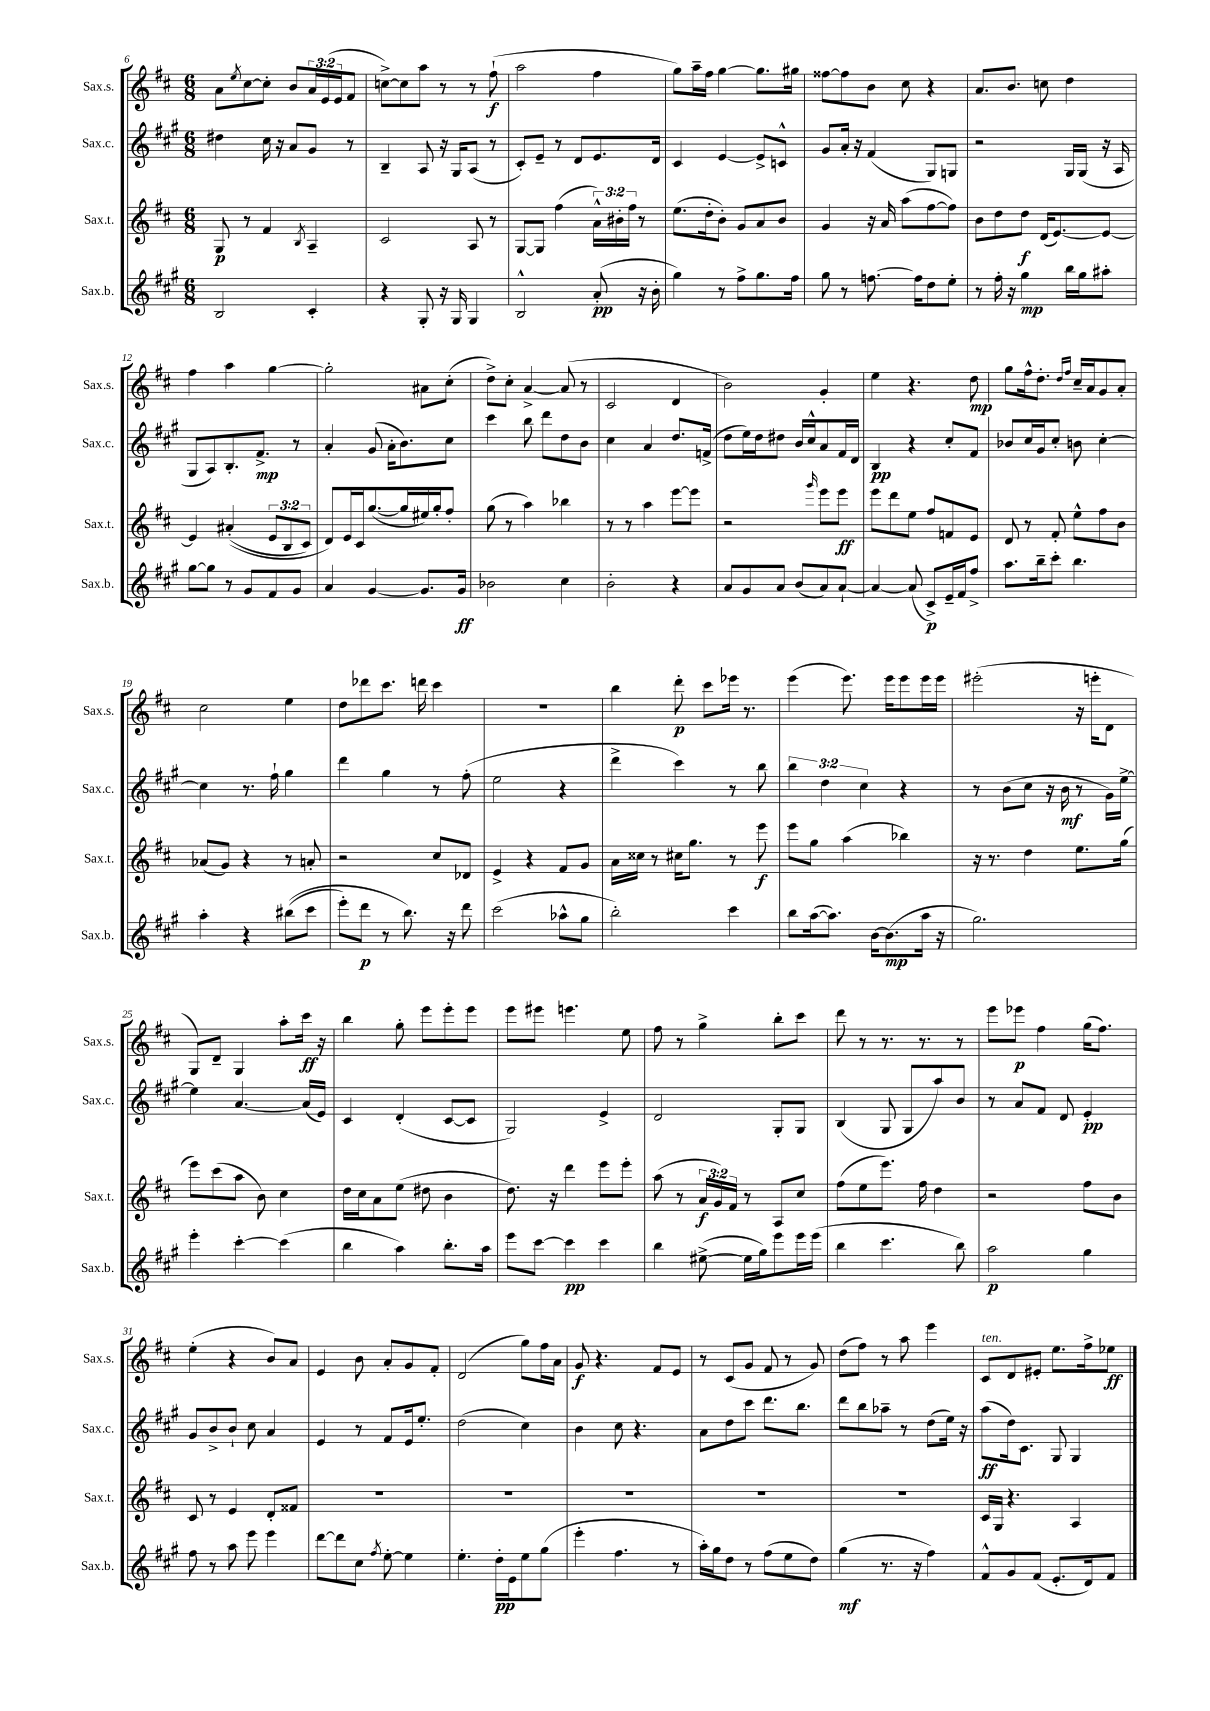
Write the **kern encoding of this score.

**kern	**dynam	**kern	**dynam	**kern	**dynam	**kern	**dynam
*part4	*part4	*part3	*part3	*part2	*part2	*part1	*part1
*staff4	*staff4	*staff3	*staff3	*staff2	*staff2	*staff1	*staff1
*I"Sax.b.	*	*I"Sax.t.	*	*I"Sax.c.	*	*I"Sax.s.	*
*I'Sax.b.	*	*I'Sax.t.	*	*I'Sax.c.	*	*I'Sax.s.	*
*clefG2	*	*clefG2	*	*clefG2	*	*clefG2	*
*k[f#c#g#]	*	*k[f#c#]	*	*k[f#c#g#]	*	*k[f#c#]	*
*M6/8	*	*M6/8	*	*M6/8	*	*M6/8	*
=6	=6	=6	=6	=6	=6	=6	=6
2B/	.	8G/	p	4dd#X\	.	8a\L	.
.	.	.	.	.	.	8qee/	.
.	.	8r	.	.	.	[8cc#\	.
.	.	4f#/	.	16cc#\	.	8cc#'\J]	.
.	.	.	.	16r	.	.	.
.	.	.	.	8a/L	.	8b/L	.
.	.	8qB/	.	.	.	.	.
4c#'/	.	4A~/	.	8g#/J	.	24a/L	.
.	.	.	.	.	.	(24e/	.
.	.	.	.	.	.	24e/J	.
.	.	.	.	8r	.	8f#/J	.
=7	=7	=7	=7	=7	=7	=7	=7
4r	.	2c#/	.	4B~/	.	[8ccn^\L)	.
.	.	.	.	.	.	8cc\]	.
8G#'/	.	.	.	8A/	.	8aa\J	.
16r	.	.	.	16r	.	8r	.
16G#/	.	.	.	16G#/KL	.	.	.
4G#/	.	8A/	.	(8A/J	.	8r	.
.	.	8r	.	8r	.	(8ff#`\	f
=8	=8	=8	=8	=8	=8	=8	=8
2B^^/	.	[8G/L	.	8c#'/L)	.	2aa\	.
.	.	8G/J]	.	8e~/J	.	.	.
.	.	(4ff#\	.	8r	.	.	.
.	.	.	.	8d/L	.	.	.
(8a'/	pp	24a^^\LL)	.	8.e/	.	4ff#\	.
.	.	24b#X'\	.	.	.	.	.
.	.	24ff#\JJ	.	.	.	.	.
16r	.	8r	.	.	.	.	.
16b'\	.	.	.	16d/Jk	.	.	.
=9	=9	=9	=9	=9	=9	=9	=9
4gg#\)	.	(8.ee\L	.	4c#/	.	8gg\L)	.
.	.	.	.	.	.	16aa~\L	.
.	.	16dd'\k	.	.	.	16ff#\JJ	.
8r	.	8b'\J)	.	[4e/	.	[4gg\	.
8ff#^\L	.	8g/L	.	.	.	.	.
8.gg#\	.	8a/	.	8e^/L]	.	8.gg\L]	.
.	.	8b/J	.	8cn^^/J	.	.	.
16ff#\Jk	.	.	.	.	.	16gg#X\Jk	.
=10	=10	=10	=10	=10	=10	=10	=10
8gg#\	.	4g/	.	8g#/L	.	[8ff##X\L	.
8r	.	.	.	16a'/Jk	.	8ff##\]	.
.	.	.	.	16r	.	.	.
[8.ffn\	.	16r	.	(4f#/	.	8b\J	.
.	.	16a/	.	.	.	.	.
.	.	(8aa\L	.	.	.	8cc#\	.
16ff\KL]	.	.	.	.	.	.	.
8dd\	.	[8ff#\	.	8G#/L)	.	4r	.
8ee'\J	.	8ff#\J])	.	8Gn/J	.	.	.
=11	=11	=11	=11	=11	=11	=11	=11
8r	.	8b\L	.	2r	.	8.a/L	.
16ff#'\	.	8dd\	.	.	.	.	.
16r	.	.	.	.	.	8.b/J	.
4gg#\	mp	8dd\J	f	.	.	.	.
.	.	(16d/KL	.	.	.	8ccn\	.
.	.	[8.e/)	.	.	.	.	.
16bb\LL	.	.	.	16G#/LL	.	4dd\	.
16gg#\J	.	.	.	(16G#/JJ	.	.	.
8aa#X'\J	.	8e/J_	.	16r	.	.	.
.	.	.	.	16A/	.	.	.
!!LO:LB:g=z
=12	=12	=12	=12	=12	=12	=12	=12
[8gg#\L	.	4e/]	.	8G#/L	.	4ff#\	.
8gg#\J]	.	.	.	8A/)	.	.	.
8r	.	((4a#X'/	.	8.B'/	.	4aa\	.
8g#/L	.	.	.	.	.	.	.
.	.	.	.	8.f#^/J	mp	.	.
8f#/	.	12e/L	.	.	.	[4gg\	.
.	.	12B/	.	.	.	.	.
8g#/J	.	.	.	8r	.	.	.
.	.	12c#/J)	.	.	.	.	.
=13	=13	=13	=13	=13	=13	=13	=13
4a/	.	8d/L)	.	4a'/	.	2gg'\]	.
.	.	16e/L	.	.	.	.	.
.	.	16c#/J	.	.	.	.	.
[4g#/	.	([8.gg/	.	(8g#/	.	.	.
.	.	.	.	16a'\KL	.	.	.
.	.	16gg/L]	.	8.b\)	.	.	.
8.g#/L]	.	16ee#X/)	.	.	.	8a#X\L	.
.	.	16gg'/J	.	.	.	.	.
.	.	8ff#'/J	.	8cc#\J	.	(8cc#'\J	.
16g#/Jk	ff	.	.	.	.	.	.
=14	=14	=14	=14	=14	=14	=14	=14
2b-X\	.	(8gg\	.	4ccc#\	.	8dd^\L)	.
.	.	8r	.	.	.	8cc#'\J	.
.	.	4aa\)	.	8bb\	.	[4a^/	.
.	.	.	.	8ddd\L	.	.	.
4cc#\	.	4bb-X\	.	8dd\	.	(8a/]	.
.	.	.	.	8b\J	.	8r	.
=15	=15	=15	=15	=15	=15	=15	=15
2b'\	.	8r	.	4cc#\	.	2c#/	.
.	.	8r	.	.	.	.	.
.	.	4aa\	.	4a/	.	.	.
4r	.	[8eee\L	.	8.dd/L	.	4d/	.
.	.	8eee\J]	.	.	.	.	.
.	.	.	.	(16fn^/Jk	.	.	.
=16	=16	=16	=16	=16	=16	=16	=16
8a/L	.	2r	.	8dd\L	.	2b\)	.
8g#/	.	.	.	16ee\L)	.	.	.
.	.	.	.	16dd\J	.	.	.
8a/J	.	.	.	8dd#X\J	.	.	.
(8b/L	.	.	.	16b/LL	.	.	.
.	.	.	.	16cc#^^/J	.	.	.
.	.	16qqggg/	.	.	.	.	.
8a/)	.	8eee\L	.	8a/	.	4g'/	.
[8a`/J	.	8eee\J	ff	16f#/L	.	.	.
.	.	.	.	16d/JJ	.	.	.
=17	=17	=17	=17	=17	=17	=17	=17
4a/_	.	8eee\L	.	4B/	pp	4ee\	.
.	.	8ddd\	.	.	.	.	.
(8a/]	.	8ee\J	.	4r	.	4.r	.
8c#^/L)	p	8ff#/L	.	.	.	.	.
16e~/L	.	8fn/	.	8cc#'/L	.	.	.
16f#/J	.	.	.	.	.	.	.
8ff#^/J	.	8e/J	.	8f#/J	.	8dd\	mp
=18	=18	=18	=18	=18	=18	=18	=18
8.aa\L	.	8d/	.	8b-X/L	.	8gg\L	.
.	.	8r	.	16cc#/L	.	16ff#^^\k	.
16bb~\k	.	.	.	16g#/J	.	8.dd'\J	.
8ccc#'\J	.	8f#'/	.	8cc#'/J	.	.	.
.	.	.	.	.	.	16qqdd/LL	.
.	.	.	.	.	.	16qqff#/JJ	.
4.bb\	.	8ee^^\L	.	8bn\	.	16cc#~/LL	.
.	.	.	.	.	.	16a/J	.
.	.	8ff#\	.	[4cc#'\	.	8g/	.
.	.	8b\J	.	.	.	8a'/J	.
!!LO:LB:g=z
=19	=19	=19	=19	=19	=19	=19	=19
4aa'\	.	(8a-X/L	.	4cc#\]	.	2cc#\	.
.	.	8g/J)	.	.	.	.	.
4r	.	4r	.	8.r	.	.	.
.	.	.	.	16ff#`\	.	.	.
((8bb#X\L	.	8r	.	4gg#\	.	4ee\	.
8ccc#\J	.	8an'/	.	.	.	.	.
=20	=20	=20	=20	=20	=20	=20	=20
8eee'\L)	.	2r	.	4ddd\	.	8dd\L	.
8ddd\J	p	.	.	.	.	8ddd-X\	.
8r	.	.	.	4gg#\	.	8.ccc#\J	.
8.bb\)	.	.	.	.	.	.	.
.	.	.	.	.	.	16dddn\	.
.	.	8cc#/L	.	8r	.	4ccc#\	.
16r	.	.	.	.	.	.	.
8ddd\	.	8d-X/J	.	(8ff#'\	.	.	.
=21	=21	=21	=21	=21	=21	=21	=21
(2ccc#\	.	4e^/	.	2ee\	.	2.r	.
.	.	4r	.	.	.	.	.
8aa-X^^\L	.	8f#/L	.	4r	.	.	.
8gg#\J	.	8g/J	.	.	.	.	.
=22	=22	=22	=22	=22	=22	=22	=22
2bb'\)	.	16a\LL	.	4ddd^\	.	4bb\	.
.	.	16cc##X\JJ	.	.	.	.	.
.	.	8r	.	.	.	.	.
.	.	16cc#X\KL	.	4ccc#\)	.	8ddd'\	p
.	.	8.gg\J	.	.	.	.	.
.	.	.	.	.	.	8ccc#\L	.
4ccc#\	.	8r	.	8r	.	16eee-X\Jk	.
.	.	.	.	.	.	8.r	.
.	.	8eee\	f	8bb\	.	.	.
=23	=23	=23	=23	=23	=23	=23	=23
8bb\L	.	8eee\L	.	6bb\	.	(4eee\	.
([16aa\k	.	8gg\J	.	.	.	.	.
.	.	.	.	6dd\	.	.	.
8.aa\J])	.	.	.	.	.	.	.
.	.	(4aa\	.	.	.	8.eee\)	.
.	.	.	.	6cc#\	.	.	.
[16b\KL	.	.	.	.	.	.	.
(8.b\]	mp	.	.	.	.	16eee\KL	.
.	.	4bb-X\)	.	4r	.	8eee\	.
16aa\Jk	.	.	.	.	.	16eee\L	.
16r	.	.	.	.	.	16eee\JJ	.
=24	=24	=24	=24	=24	=24	=24	=24
2.gg#\)	.	16r	.	8r	.	(2eee#X'\	.
.	.	8.r	.	.	.	.	.
.	.	.	.	(8b\L	.	.	.
.	.	4dd\	.	8cc#\J	.	.	.
.	.	.	.	16r	.	.	.
.	.	.	.	16b\	mf	.	.
.	.	8.ee\L	.	8r	.	16r	.
.	.	.	.	.	.	16eeen'\KL	.
.	.	.	.	16g#\LL)	.	8d\J	.
.	.	(16gg\Jk	.	[16ee^\JJ	.	.	.
!!LO:LB:g=z
=25	=25	=25	=25	=25	=25	=25	=25
4eee'\	.	8eee\L)	.	4ee\]	.	8G/L)	.
.	.	(8ccc#\	.	.	.	8d~/J	.
[4ccc#'\	.	8aa\J	.	[4.a/	.	4G/	.
.	.	8b\)	.	.	.	.	.
(4ccc#\]	.	4cc#\	.	.	.	8aa'\L	.
.	.	.	.	(16a/LL]	.	16ccc#\Jk	ff
.	.	.	.	16e/JJ)	.	16r	.
=26	=26	=26	=26	=26	=26	=26	=26
4bb\	.	16dd\LL	.	4c#/	.	4bb\	.
.	.	16cc#\J	.	.	.	.	.
.	.	8a\	.	.	.	.	.
4aa\)	.	(8ee\J	.	(4d'/	.	8gg'\	.
.	.	8dd#X\	.	.	.	8eee\L	.
8.bb'\L	.	4b\	.	[8c#/L	.	8eee'\	.
.	.	.	.	8c#/J]	.	8eee\J	.
16aa\Jk	.	.	.	.	.	.	.
=27	=27	=27	=27	=27	=27	=27	=27
8eee\L	.	8.dd\)	.	2G#/)	.	8eee\L	.
[8ccc#\J	.	.	.	.	.	8eee#X\J	.
.	.	16r	.	.	.	.	.
4ccc#\]	pp	4ddd\	.	.	.	4.eeen\	.
4ccc#\	.	8eee\L	.	4e^/	.	.	.
.	.	8eee'\J	.	.	.	8ee\	.
=28	=28	=28	=28	=28	=28	=28	=28
4bb\	.	(8aa\	.	2d/	.	8ff#\	.
.	.	8r	.	.	.	8r	.
([8ee#X^\	.	24a/LL	f	.	.	4gg^\	.
.	.	24g/)	.	.	.	.	.
.	.	24f#/JJ	.	.	.	.	.
16ee#\LL]	.	8r	.	.	.	.	.
16gg#\J)	.	.	.	.	.	.	.
8eee\	.	8A/L	.	8G#'/L	.	8bb'\L	.
16eee\L	.	8cc#/J	.	8G#/J	.	8ccc#\J	.
(16eee\JJ	.	.	.	.	.	.	.
=29	=29	=29	=29	=29	=29	=29	=29
4bb\	.	(8ff#\L	.	(4B/	.	8ddd\	.
.	.	8ee\	.	.	.	8r	.
4.ccc#\	.	8.eee\J)	.	8G#/	.	8.r	.
.	.	.	.	8G#/L	.	.	.
.	.	16ff#\	.	.	.	8.r	.
.	.	4dd\	.	8aa/)	.	.	.
8bb\)	.	.	.	8b/J	.	8r	.
=30	=30	=30	=30	=30	=30	=30	=30
2aa\	p	2r	.	8r	.	8eee\L	.
.	.	.	.	8a/L	.	8eee-X\J	p
.	.	.	.	8f#/J	.	4ff#\	.
.	.	.	.	8d/	.	.	.
4gg#\	.	8ff#\L	.	4e'/	pp	(16gg\KL	.
.	.	.	.	.	.	8.ff#\J)	.
.	.	8b\J	.	.	.	.	.
!!LO:LB:g=z
=31	=31	=31	=31	=31	=31	=31	=31
8ff#\	.	8c#/	.	8g#/L	.	(4ee'\	.
8r	.	8r	.	8b^/	.	.	.
8aa\	.	4e/	.	8b`/J	.	4r	.
8eee\	.	.	.	8cc#\	.	.	.
4eee\	.	8d'/L	.	4a/	.	8b/L)	.
.	.	8f##X/J	.	.	.	8a/J	.
=32	=32	=32	=32	=32	=32	=32	=32
[8ddd\L	.	2.r	.	4e/	.	4e/	.
8ddd\]	.	.	.	.	.	.	.
8cc#\J	.	.	.	8r	.	8b\	.
8qff#/	.	.	.	.	.	.	.
[8ee'\	.	.	.	8f#/L	.	8a'/L	.
4ee\]	.	.	.	16e/k	.	8g/	.
.	.	.	.	8.ee'/J	.	.	.
.	.	.	.	.	.	8f#'/J	.
=33	=33	=33	=33	=33	=33	=33	=33
4.ee'\	.	2.r	.	(2dd\	.	(2d/	.
16dd'\LL	pp	.	.	.	.	.	.
16e\J	.	.	.	.	.	.	.
8ee\	.	.	.	4cc#\)	.	8gg\L)	.
(8gg#\J	.	.	.	.	.	16ff#\L	.
.	.	.	.	.	.	16a\JJ	.
=34	=34	=34	=34	=34	=34	=34	=34
4eee'\	.	2.r	.	4b\	.	8g/	f
.	.	.	.	.	.	4.r	.
4.ff#\	.	.	.	8cc#\	.	.	.
.	.	.	.	4.r	.	.	.
.	.	.	.	.	.	8f#/L	.
8r	.	.	.	.	.	8e/J	.
=35	=35	=35	=35	=35	=35	=35	=35
16aa'\LL)	.	2.r	.	8a\L	.	8r	.
16gg#\J	.	.	.	.	.	.	.
8dd\J	.	.	.	8dd\	.	(8c#/L	.
8r	.	.	.	8ccc#\J	.	8g/J	.
(8ff#\L	.	.	.	8.ddd\L	.	8f#/	.
8ee\	.	.	.	.	.	8r	.
.	.	.	.	8.bb\J	.	.	.
8dd\J)	.	.	.	.	.	8g/)	.
=36	=36	=36	=36	=36	=36	=36	=36
(4gg#\	mf	2.r	.	8ddd\L	.	(8dd\L	.
.	.	.	.	8bb\	.	8ff#\J)	.
8.r	.	.	.	8aa-X~\J	.	8r	.
.	.	.	.	8r	.	8aa\	.
16r	.	.	.	.	.	.	.
4ff#\)	.	.	.	(8dd\L	.	4eee\	.
.	.	.	.	16ee\Jk)	.	.	.
.	.	.	.	16r	.	.	.
=37	=37	=37	=37	=37	=37	=37	=37
!	!	!	!	!	!	!LO:TX:a:i:t=ten.	!
8f#^^/L	.	16c#/LL	.	(8aa\L	ff	8c#/L	.
.	.	16G/JJ	.	.	.	.	.
8g#/	.	4.r	.	16dd\k)	.	8d/	.
.	.	.	.	8.c#\J	.	.	.
(8f#/J	.	.	.	.	.	8e#X'/J	.
8.e'/L	.	.	.	8G#/	.	8.ee\L	.
.	.	4A/	.	4G#/	.	.	.
16d/k)	.	.	.	.	.	16ff#^\k	.
8f#/J	.	.	.	.	.	8ee-X\J	ff
==	==	==	==	==	==	==	==
*-	*-	*-	*-	*-	*-	*-	*-
